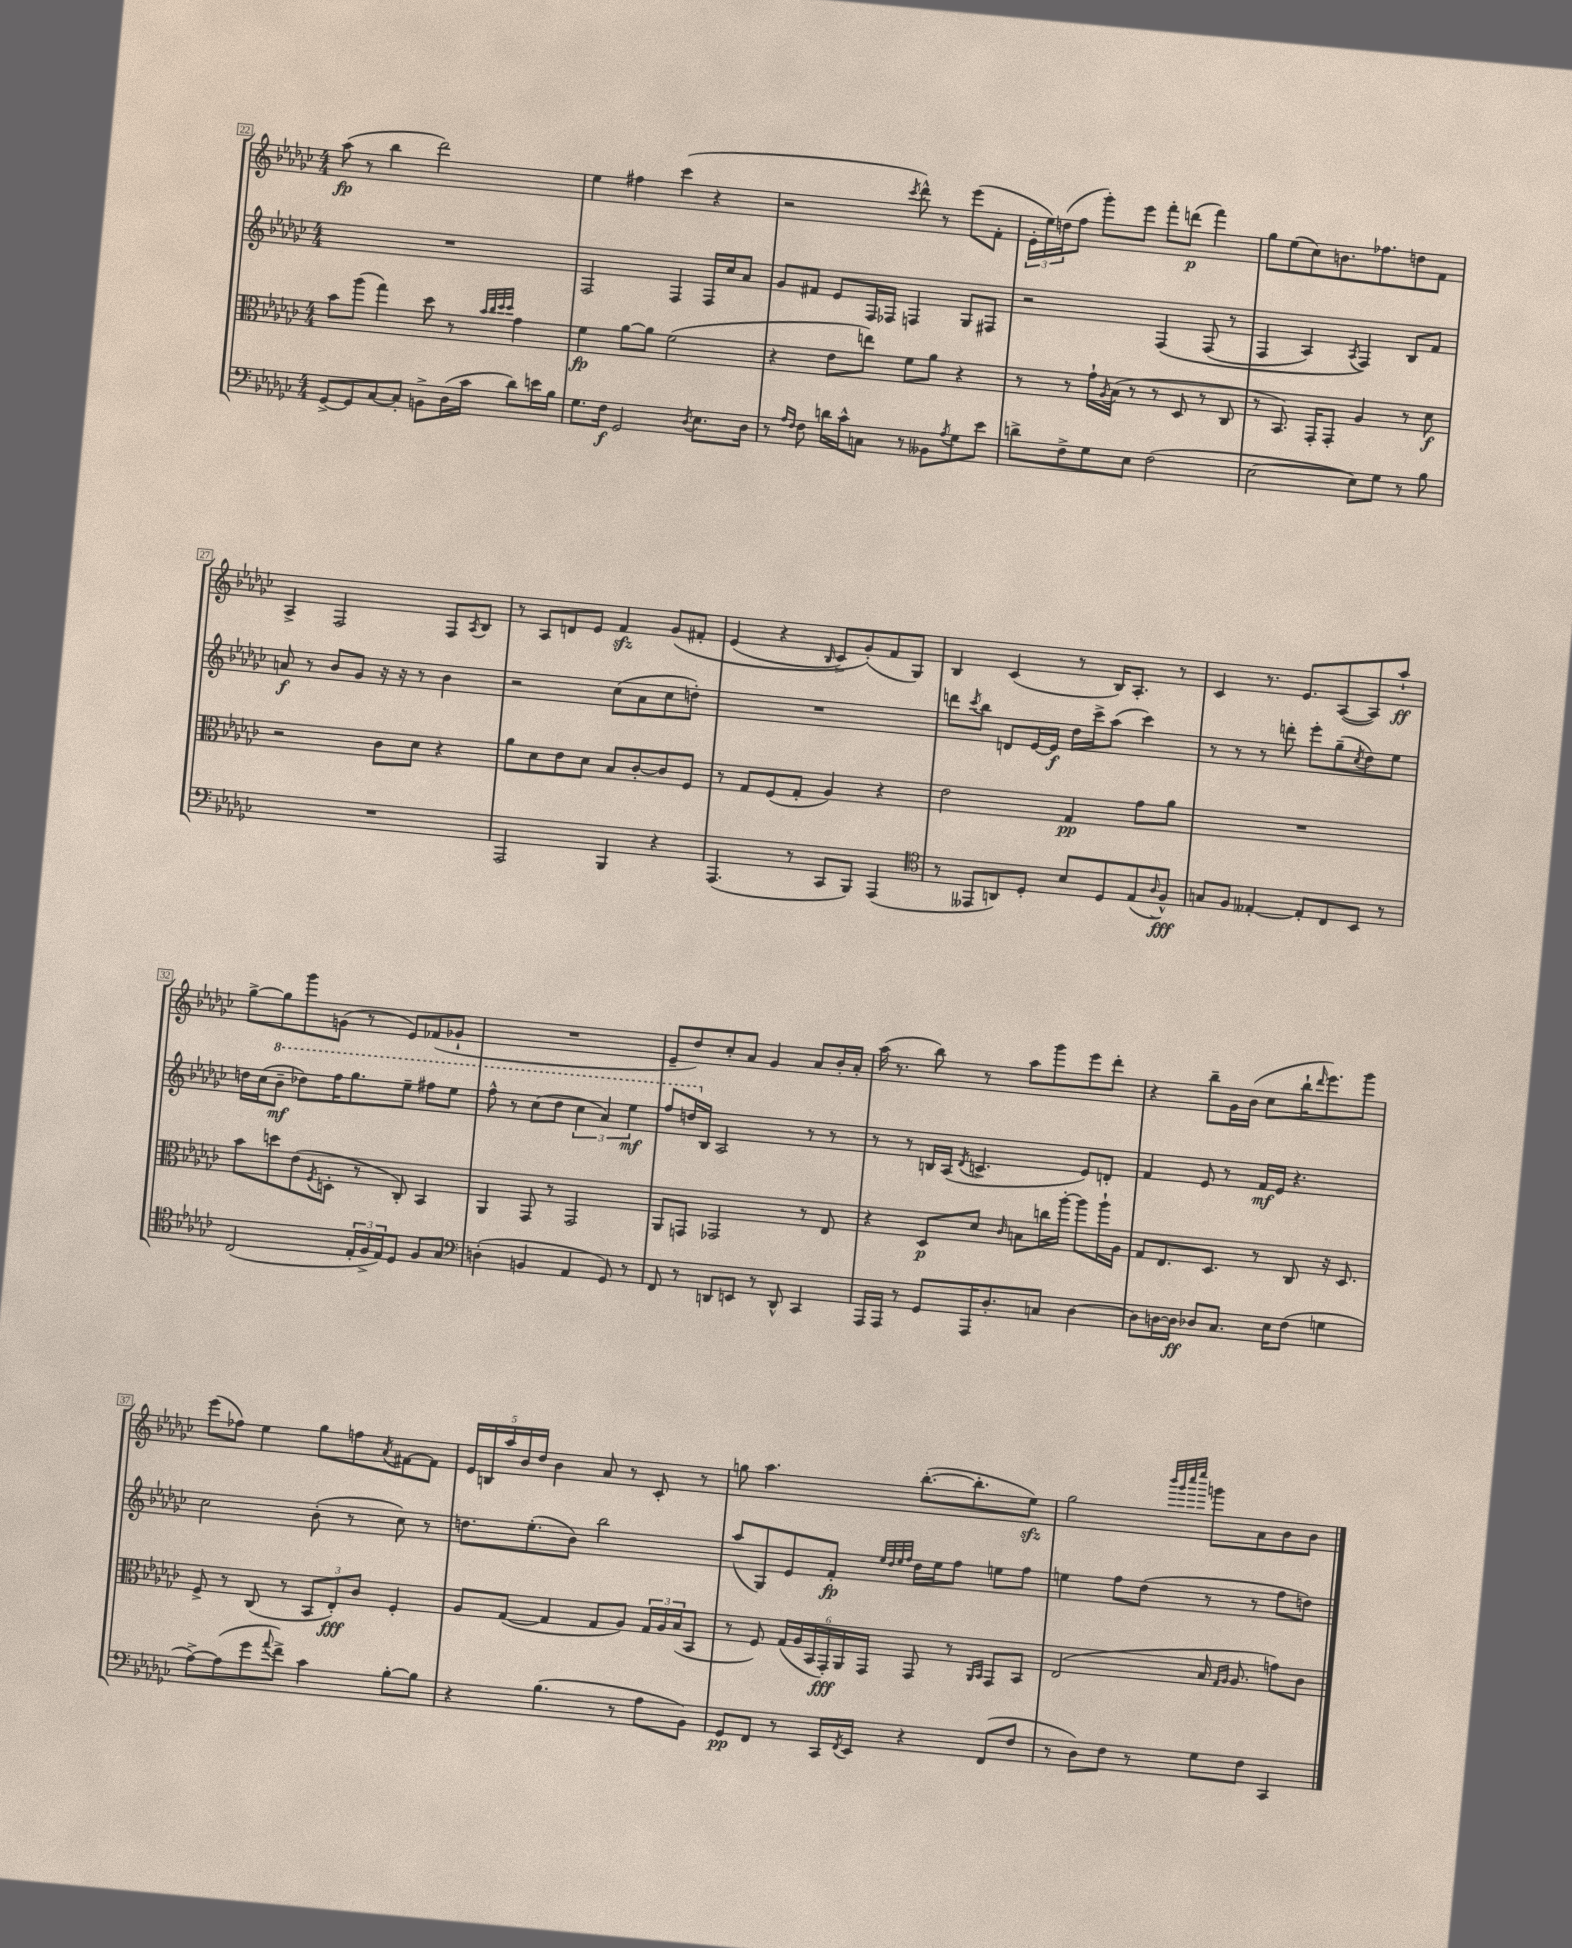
<<
\new StaffGroup <<
\new Staff = "s0" {
    \clef treble \key ges \major \numericTimeSignature \time 4/4
    aes''8\fp( r8 bes''4 des'''2) |
    ees''4 fis''4 ces'''4( r4 |
    r2 \acciaccatura { ces'''8 } des'''8-^) r8 ees'''8( f'8-. |
    \tuplet 3/2 { ees'16-. ees''16) d''16( } f''8 ges'''8-.) ees'''8 f'''8-. d'''8\p( f'''4) |
    ges''8 ees''8( ces''8) b'8. fes''8. d''8 f'8 |
    aes4-> f2 f8 \acciaccatura { aes8 } bes8 |
    r8 aes8 d'8 ees'8 f'4\sfz ges'8\( fis'8-. |
    ees'4( r4 \grace { bes16 } ces'8->) ges'8-.(\) f'8 ges8) |
    bes4 ces'4( r8 bes16) aes8.-. r8 |
    ces'4 r8. ees'8. aes8~( aes8) aes''8-!\ff |
    ges''8~-> ges''8 ges'''8 g'8( r8 ees'8) fes'8( ges'8-! |
    R1 |
    ees'8-- des''8) ces''8-. aes'8 ges'4 aes'8 bes'16-. aes'16-. |
    aes''16( r8. bes''8) r8 aes''8 ges'''8 ees'''8 des'''8-. |
    r4 bes''8-- ges'16 bes'16( ces''8 bes''16-! \grace { des'''16 } ees'''8.) ges'''8 |
    ees'''8( fes''8) ees''4 ges''8 f''8 \acciaccatura { aes'8 } fis'8~ fis'8 |
    \tuplet 5/4 { ees'16 b16 aes''16 bes'16 des''16 } bes'4 aes'8 r8 ces'8-. r8 |
    g''8 aes''4. bes''8.~-.( bes''8.-. ees''8\sfz) |
    ges''2 \grace { bes'''32 ges'''32 ces''''32 ees''''32 } g'''8 aes'8 bes'8 bes'8 \bar "|." |
}
\new Staff = "s1" {
    \clef treble \key ges \major \numericTimeSignature \time 4/4
    R1 |
    f2 f4 f16 ces''16 aes'8 |
    ges'8 fis'8 ees'8 f16 fes16 f4 ges8 fis8 |
    r2 f4\( f8( r8 |
    f4 aes4) \acciaccatura { aes8 } f4\) bes8 f'8 |
    a'8\f r8 bes'8 ges'8 r16 r16 r8 bes'4 |
    r2 ces''8( aes'8 ces''8 d''8-.) |
    R1 |
    d'''8 \acciaccatura { ces'''8 } bes''8 d'8 ees'16~ ees'16\f des''16 ces'''16-> aes''8( ces'''4) |
    r8 r8 r8 d'''8-. ees'''8-. ges''8--( \acciaccatura { ces''8 } des''8) ees''8 |
    d''16 ces''16( \ottava #1 bes''8--\mf des'''!8) f'''16 ges'''8. ees'''8-- fis'''8 ees'''8 |
    f'''8-^ r8 ces'''8( des'''8 \tuplet 3/2 { ces'''4 aes''4) ees'''4\mf } |
    f'''8 d'''16 \ottava #0 bes16 aes2 r8 r8 |
    r8 r8 b16 aes16( \acciaccatura { des'8 } c'4.-> ees'8) d'8-. |
    f'4 ees'8 r8 f'16\mf ees'16 r4. |
    ces''2 bes'8-.( r8 ces''8) r8 |
    d''8. ees''8.-.( bes'8) bes''2 |
    aes''8( ges8) ees'8 f'8-.\fp \grace { ees''32 des''32 ees''32 f''32 } des''16 ees''16 f''8 e''8 f''8 |
    e''4 f''8 des''8( r8 r8 f''8 d''8) \bar "|." |
}
\new Staff = "s2" {
    \clef alto \key ges \major \numericTimeSignature \time 4/4
    bes'8 aes''8( ges''4) des''8 r8 \grace { bes'32 ces''32 des''32 des''32 } ges'4 |
    f'4\fp aes'8~ aes'8 f'2( |
    r4 ees'8 e''8) f'8 aes'8 r4 |
    r8 r8 ges'16-! \acciaccatura { aes8 } bes16( r8 r8 des8 r8 ces8 |
    r8 bes,8.) ges,16-. ges,8-. aes4 r8 des'8\f |
    r2 ces'8 des'8 r4 |
    aes'8 des'8 ees'8 des'8 bes8 ces'8~-. ces'8 f8 |
    r8 ges8 f8( ges8-. aes4) r4 |
    ees'2 ges4\pp ges'8 aes'8 |
    R1 |
    bes'8 d''8 ees'8( \acciaccatura { f8 } d8-. r8 ces8-.) bes,4 |
    aes,4 ges,8 r8 ges,2 |
    aes,8 g,8 ges,2 r8 ees8 |
    r4 des8\p des'8 \grace { ces'16 } b8 c''16 aes''16~-. aes''8 aes''16-! aes16 |
    ges8 ees8. des8. r8 ces8 r16 des8. |
    f8-> r8 ces8( r8 \tuplet 3/2 { bes,8 ees8-.\fff) ces'8 } f4-. |
    aes8 ges8~( ges4 ges8 aes8) \tuplet 3/2 { ges16 aes16 bes16( } bes,8 |
    r8 f8) \tuplet 6/4 { ges16( aes16 bes,16 ges,16-.\fff) aes,16 ges,16 } ges,8 r8 \grace { aes,16 bes,16 } ges,8 bes,8 |
    ees2( bes16 \grace { ges16 aes16 } aes8. g'8) ces'8 \bar "|." |
}
\new Staff = "s3" {
    \clef bass \key ges \major \numericTimeSignature \time 4/4
    ges,8~-> ges,8 ces8~ ces8-. b,8-> des16( ces'16 des'8) e'16 bes16 |
    ges8. f16\f ges,2 \acciaccatura { des8 } ees8. des16 |
    r8 \grace { aes16 f16 } f8 d'16 ces'16-^ c8 r8 beses,8 \acciaccatura { aes8 } ges8 ees'8 |
    d'8-> f8-> ges8 ees8 f2( |
    ees2~ ees8) ges8 r8 bes8 |
    R1 |
    aes,,2 bes,,4 r4 |
    aes,,4.( r8 ces,8 bes,,8) aes,,4( |
    \clef tenor r8 eeses,8 a,8) des8-. bes8 des8 ees8( \appoggiatura { aes8 } f8-^\fff) |
    g8 f8 eeses4~-. eeses8-. ces8 bes,8 r8 |
    ces2( \tuplet 3/2 { ees16-. f16-> ees16) } des8 f8 ges8 |
    \clef bass d4-.( b,4 aes,4 ges,8) r8 |
    f,8 r8 d,8 e,8 r8 d,8-^ ces,4 |
    aes,,16 aes,,16 r8 ges,8 aes,,16 des8.-. c8 des4~ |
    des8 d16~ d16\ff des8 ces8. ees16 f8( g4 |
    aes8~->) aes8( ges'8 \appoggiatura { aes'8 } f'8->) ces'4 bes8~-. bes8 |
    r4 bes4.( r8 aes8 bes,8) |
    ges,8\pp f,8 r8 ces,16 \acciaccatura { f,8 } ees,16 r4 f,8( f8 |
    r8 des8) f8 r8 ges8 f8 ces,4 \bar "|." |
}
>>
>>
\layout { \context { \Score currentBarNumber = #22 \override BarNumber.stencil = #(make-stencil-boxer 0.1 0.3 ly:text-interface::print) } }
